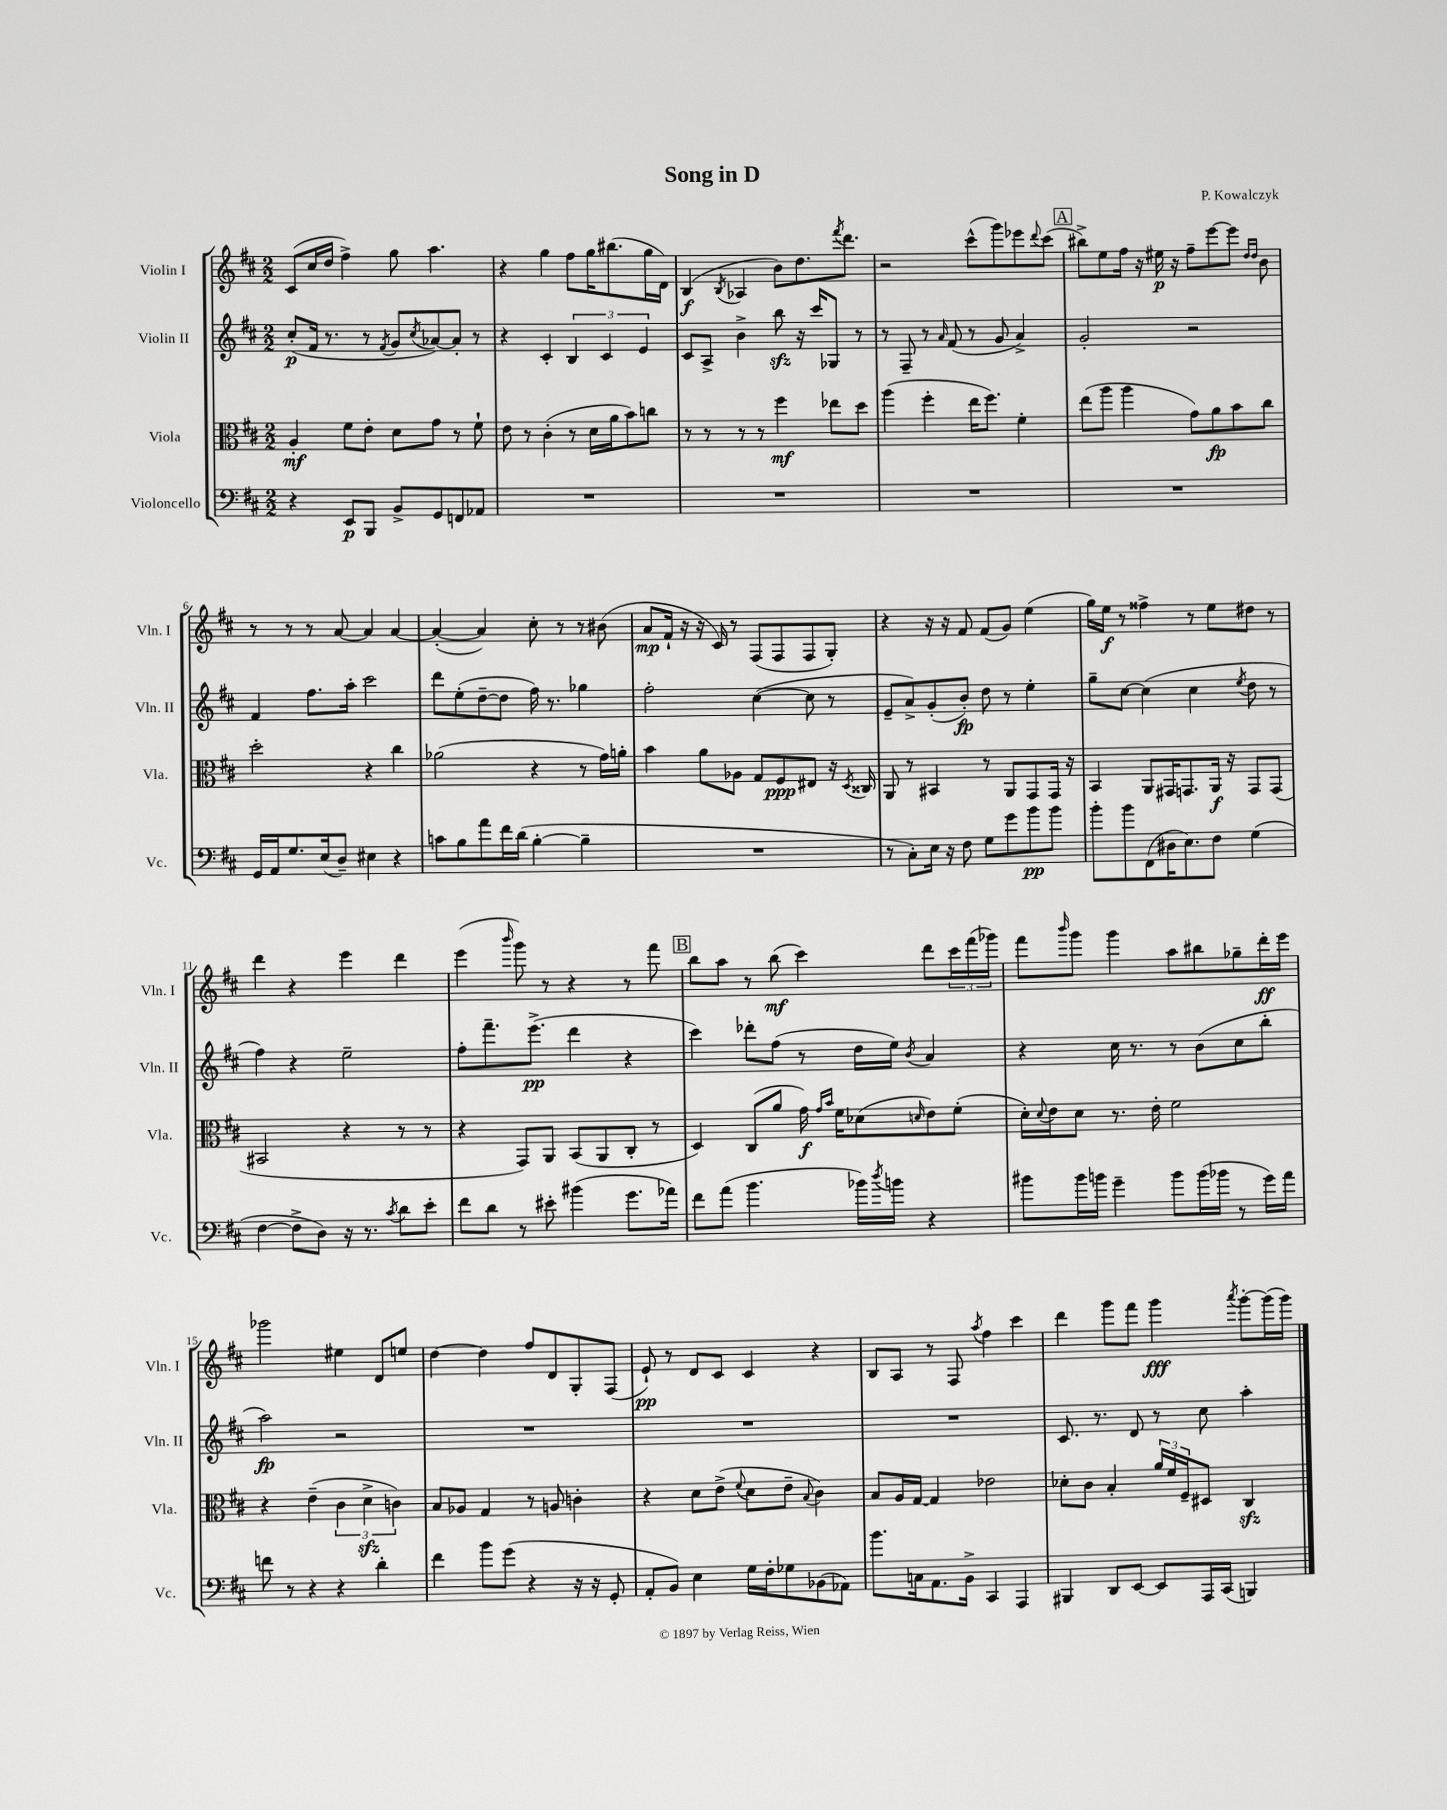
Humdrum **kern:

**kern	**kern	**kern	**kern
*staff4	*staff3	*staff2	*staff1
*clefF4	*clefC3	*clefG2	*clefG2
*k[f#c#]	*k[f#c#]	*k[f#c#]	*k[f#c#]
*M2/2	*M2/2	*M2/2	*M2/2
4r	4A'	(8cc#'	(8c#
.	.	16f#	16cc#
.	.	8.r	16dd
8EE	8f#	.	4ff#^)
8BBB	8e'	8r	.
.	.	8qf#	.
8BB^	8d	8g	8gg
.	.	8qcc#	.
8GG	8g	[8a-)	4.aa
8FF	8r	8a-']	.
8AA-	8f#`	8r	.
=	=	=	=
1r	8e	4r	4r
.	8r	.	.
.	(4c#'	4c#'	4gg
.	8r	6B	8ff#
.	16d	.	16gg
.	.	6c#	.
.	16a	.	(8.bb#
.	8b)	.	.
.	.	6e	.
.	8cc	.	16gg
.	.	.	16d)
=	=	=	=
1r	8r	8c#	(4B
.	8r	8A^	.
.	.	.	8qB
.	8r	4b^	4A-
.	8r	.	.
.	4ff#	8bb	8b)
.	.	16r	8.dd
.	.	16ccc#	.
.	8ee-	8G-	.
.	.	.	8qfff#
.	.	.	8.ddd
.	8dd	8r	.
=	=	=	=
1r	(4aa	8r	2r
.	.	8F#~	.
.	4ff#'	8r	.
.	.	16qqa	.
.	.	(8f#	.
.	16ee	8r	(8ccc#^^
.	8.ff#)	.	.
.	.	8g	8ggg)
.	4f#'	4a^)	8eee-
.	.	.	8qqddd
.	.	.	(8ccc#
=	=	=	=
1r	(8ee	2g'	8bb#^)
.	8aa	.	8ee
.	4aa	.	16ff#
.	.	.	16r
.	.	.	16ee#
.	.	.	16r
.	8g)	2r	8ff#~
.	8a	.	[8eee
.	8b	.	8eee]
.	.	.	16qqdd
.	.	.	16qqdd
.	8cc#	.	8b
=	=	=	=
16GG	2dd'	4f#	8r
16AA	.	.	.
8.G	.	.	8r
.	.	8.ff#	8r
(16E	.	.	.
8D~)	.	.	[8a
.	.	16aa'	.
4E#	4r	2ccc#	4a]
4r	4cc#	.	[4a
=	=	=	=
8c	(2a-	8ddd	(4a'_
8B	.	(8ee'	.
8a	.	[8dd~	4a])
16f#	.	8dd]	.
(16d	.	.	.
[4B'	4r	16ff#)	8cc#'
.	.	8.r	.
.	.	.	8r
4B~]	8r	4gg-	8r
.	16g)	.	(8b#
.	16a'	.	.
=	=	=	=
1r	4b	2ff#'	8a
.	.	.	16f#`
.	.	.	16r
.	8a	.	16r
.	.	.	16c#)
.	8A-	.	8r
.	8G	([4cc#	(8F#
.	8F#	.	8F#
.	8E#	8cc#]	8F#
.	16r	8r	8G')
.	8qD	.	.
.	16C##	.	.
=	=	=	=
8r	8AA	8e~	4r
8C#')	8r	8a^)	.
16E	4BB#	(8g'	16r
16r	.	.	16r
8F#	.	8b')	8f#
8G	8r	8dd	(8f#
8g	8AA	8r	8g)
8b	8GG	4ee'	(4ee
8b	16GG	.	.
.	16r	.	.
=	=	=	=
8b'	4BB	8gg~	16gg)
.	.	.	16ee
8b	.	[8cc#	8r
(8FF#	8AA	(4cc#]	4ff##^
16D#	16GG#	.	.
8.E)	8.GG	.	.
.	.	4cc#	8r
8F#	16AA	.	8ee
.	16r	.	.
.	.	8qee	.
(4G	8GG	8dd	8dd#
.	(8GG	8r	8r
=	=	=	=
[4F#	2BB#	4ff#)	4ddd
8F#^]	.	4r	4r
8D)	.	.	.
16r	4r	2ee~	4eee
8.r	.	.	.
8qc#	.	.	.
8d	8r	.	4ddd
8e'	8r	.	.
=	=	=	=
8f#	4r	8ff#'	(4eee
8d	.	8.fff#~	.
.	.	.	16qqbbb
8r	8GG)	.	8ggg)
.	.	(8.eee^	.
8e#'	8AA	.	8r
(4b#	(8BB	4ddd	4r
.	8AA	.	.
8.g	8C#'	4r	8r
.	8r	.	8fff#
16a-)	.	.	.
=	=	=	=
8f#	4D)	4ccc#)	8bb
(8a	.	.	8aa
4.b	(8C#	8ddd-'	8r
.	8a	(8ff#	(8bb
.	16g)	8r	4ccc#)
.	16qqg	.	.
.	16qqb	.	.
.	16f#	.	.
16b-)	(8d-	16dd	.
8qdd	.	.	.
16b	.	16ee)	.
.	16qqd	8qb	.
4r	8e)	4a	8ddd
.	(8f#'	.	24ccc#
.	.	.	(24fff#
.	.	.	24ggg-)
=	=	=	=
8b#	16d')	4r	8fff#
.	8qqd	.	.
.	16e	.	.
.	.	.	16qqbbb
16b#	8d	.	8ggg
16b	.	.	.
4g~	8.r	16cc#	4ggg
.	.	8.r	.
.	16e'	.	.
8b	2f#	8r	8aa
(16b	.	(8b	8bb#
16b-	.	.	.
8r	.	8cc#	8gg-~
16g)	.	8bb'	16ddd'
16a	.	.	16eee
=	=	=	=
8f	4r	2aa)	2ggg-
8r	.	.	.
4r	(4e~	.	.
4r	6c#	2r	4ee#
.	6d^	.	.
4d'	.	.	8d
.	6c)	.	.
.	.	.	8ee
=	=	=	=
4f#	8B	1r	[4dd
.	8A-	.	.
8b	4G	.	4dd]
(8g	.	.	.
4r	8r	.	8ff#
.	8A	.	8d
16r	4c'	.	8G'
16r	.	.	.
8GG'	.	.	(8F#
=	=	=	=
8AA'	4r	1r	8e`)
8BB)	.	.	8r
4E	8d	.	8d
.	(8e^	.	8c#
.	8qqf#	.	.
16G	8d	.	4c#
16F#'	.	.	.
8G-	8e~	.	.
.	8qqB	.	.
(8BB-	4c#)	.	4r
8AA-)	.	.	.
=	=	=	=
8.b	8B	1r	8B
.	16A	.	8A
16C	[16G	.	.
8.AA	4G]	.	8r
.	.	.	8F#
16BB^	.	.	.
.	.	.	8qaa
4CC#	2e-	.	4ff#
4AAA	.	.	4ccc#
=	=	=	=
4BBB#	8d-'	8.c#	4ddd
.	8c#	.	.
.	.	8.r	.
8DD	4B'	.	8ggg
[8EE	.	8d	8fff#
8EE]	24a	8r	4ggg
.	24f#	.	.
.	24F#~	.	.
16AAA	8D#	8cc#	.
(16CC#	.	.	.
.	.	.	8qaaa
4BBB)	4C#	4aa'	[8ggg'
.	.	.	(16ggg]
.	.	.	16ggg)
==	==	==	==
*-	*-	*-	*-
